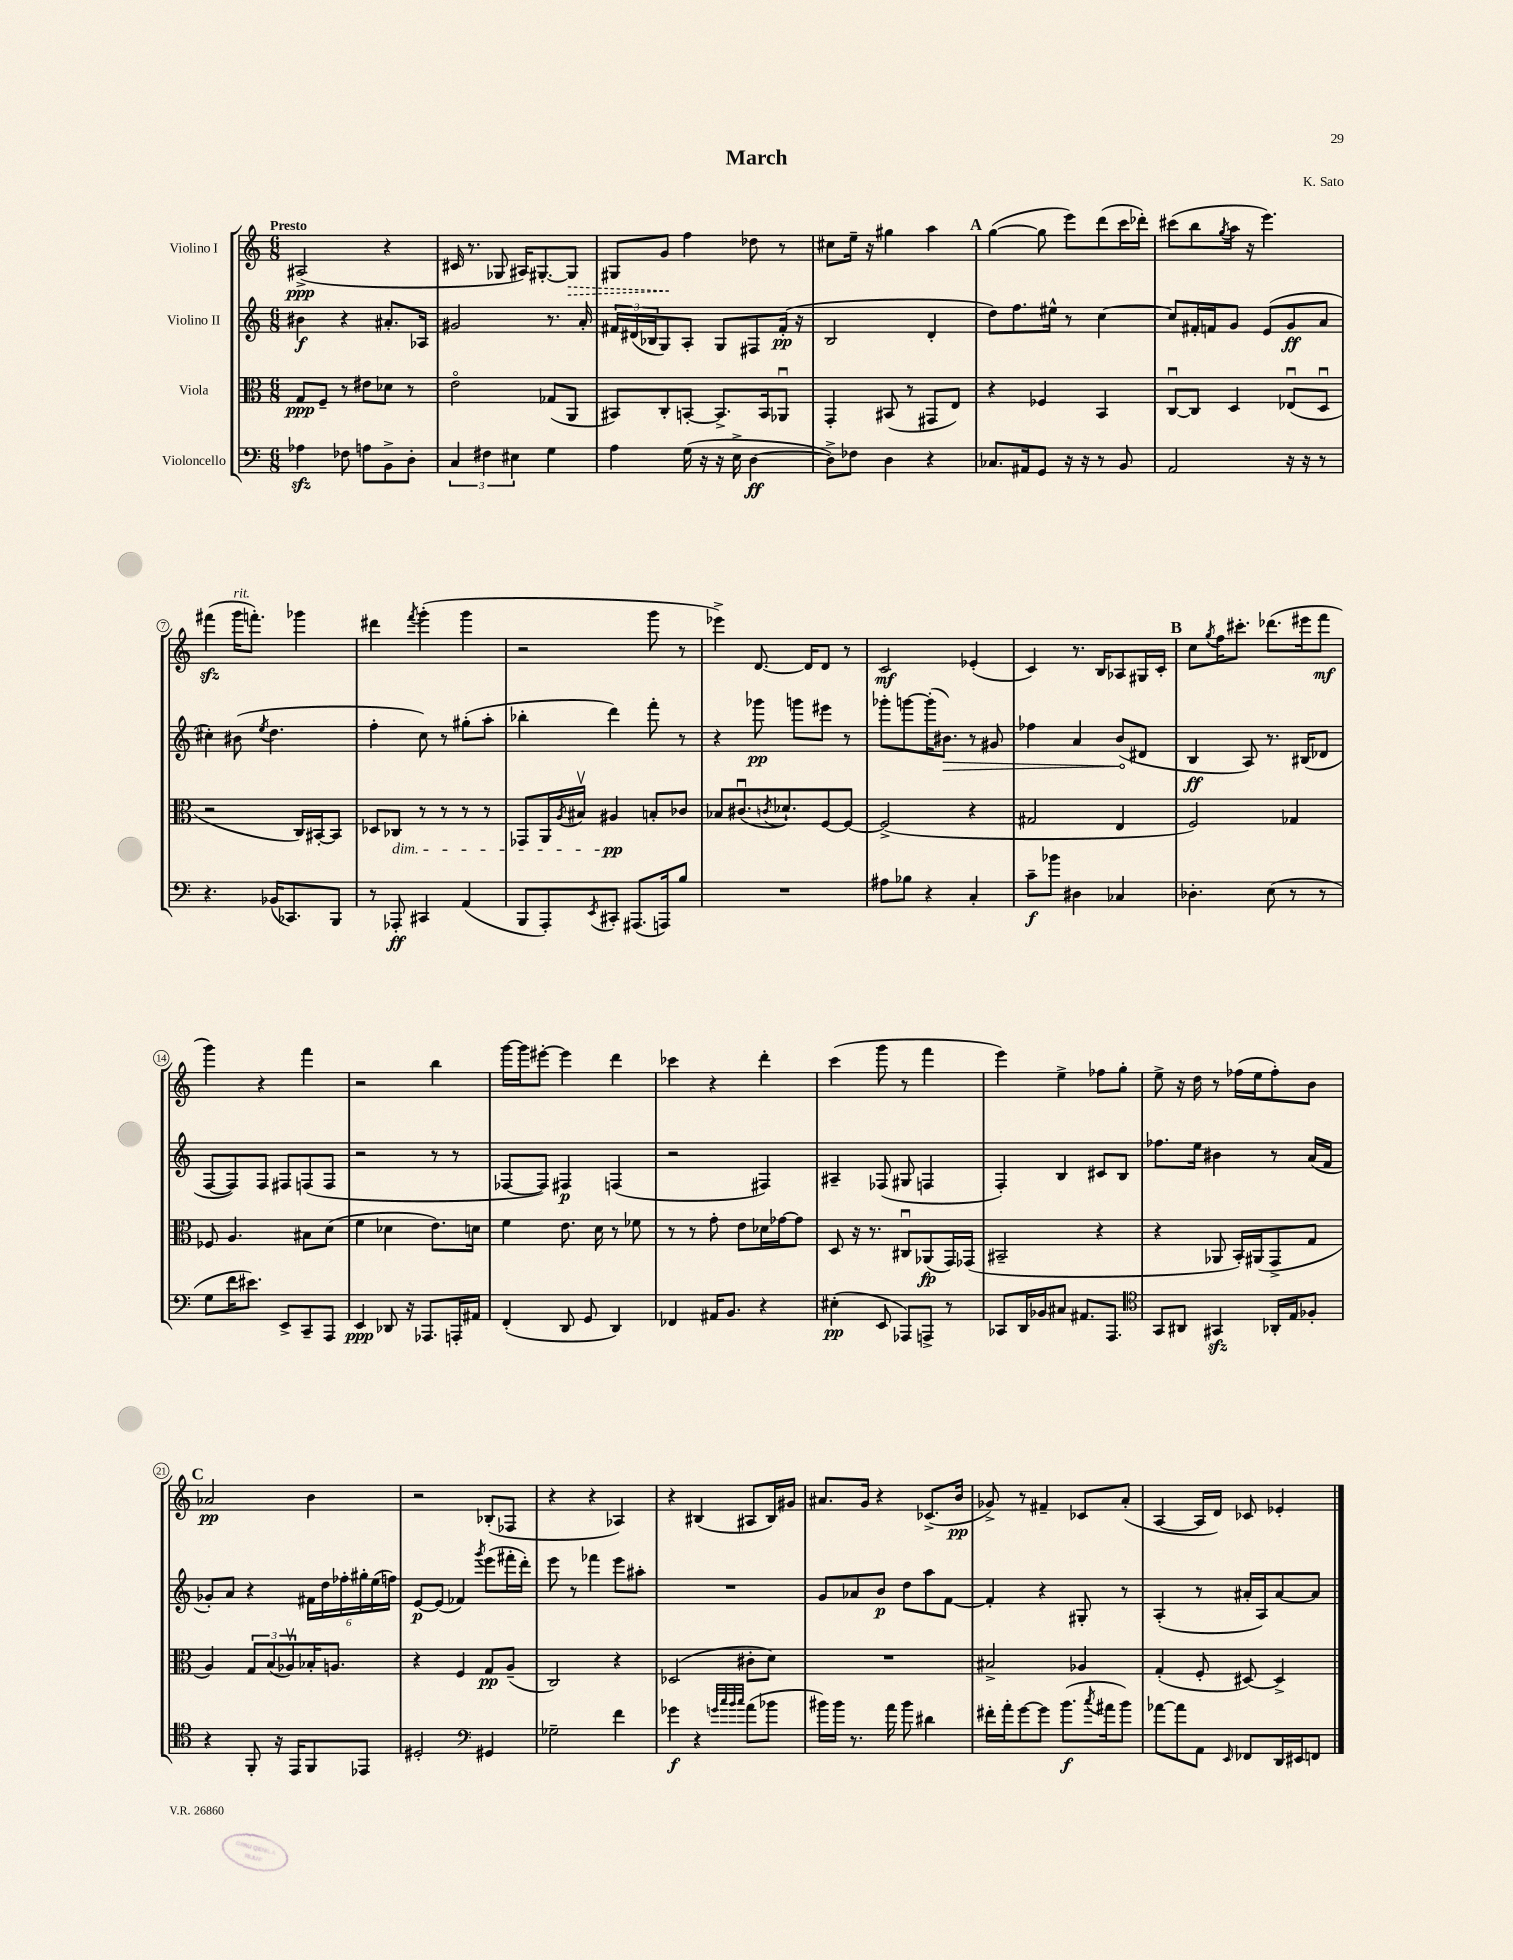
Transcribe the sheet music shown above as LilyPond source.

\header { title = "March" composer = "K. Sato" }
<<
\new StaffGroup <<
\new Staff = "s0" \with { instrumentName = "Violino I" } {
    \clef treble \key c \major \numericTimeSignature \time 6/8 \tempo "Presto"
    ais2->\ppp( r4 |
    cis'16 r8. ges8 ais16) gis8.~-. \once \override Hairpin.style = #'dashed-line gis8\> |
    gis8 g'8\! f''4 des''8 r8 |
    cis''8 e''16-- r16 gis''4 a''4 |
    \mark \markup { \bold "A" } g''4~( g''8 e'''8) d'''8( c'''16 des'''16-.) |
    cis'''8( b''8 \acciaccatura { g''8 } a''16 r16 e'''4.) |
    fis'''4\sfz( g'''16^\markup { \italic "rit." } f'''8.-.) ges'''4 |
    dis'''4 \acciaccatura { f'''8 } g'''4-.( g'''4 |
    r2 g'''8 r8 |
    ees'''4->) d'8.~ d'16 d'8 r8 |
    c'2\mf ees'4-.( |
    c'4) r8. b16 aes8 gis16 c'16-. |
    \mark \markup { \bold "B" } c''8 \acciaccatura { g''8 } f''16 cis'''8.-. des'''8.( eis'''16 f'''8\mf |
    g'''4) r4 f'''4 |
    r2 b''4 |
    g'''16~ g'''16 eis'''8~-. eis'''4 d'''4 |
    ces'''4 r4 d'''4-. |
    c'''4( g'''8 r8 f'''4 |
    e'''4) e''4-> fes''8 g''8-. |
    e''8-> r16 d''16 r8 fes''16( e''16 fes''8-.) b'8 |
    \mark \markup { \bold "C" } aes'2\pp b'4 |
    r2 bes8-.( fes8 |
    r4 r4 aes4) |
    r4 bis4( ais8 bis16) gis'16 |
    ais'8. g'16 r4 ces'8.->( b'16\pp |
    ges'8->) r8 fis'4-- ces'8 a'8-.( |
    a4~ a16 d'16) ces'8 ees'4-. \bar "|." |
}
\new Staff = "s1" \with { instrumentName = "Violino II" } {
    \clef treble \key c \major \numericTimeSignature \time 6/8
    bis'4\f r4 ais'8.-. aes16 |
    gis'2 r8. a'16-. |
    \tuplet 3/2 { fis'16 dis'16( bes16 } g8) a8-. g8 fis8 fis'16-.\pp( r16 |
    b2 d'4-. |
    \mark \markup { \bold "A" } d''8) f''8. eis''16-^ r8 c''4~ |
    c''8 fis'16-. f'16 g'8 e'8( g'8\ff a'8 |
    cis''4-.) bis'8( \acciaccatura { e''8 } d''4. |
    f''4-. c''8) r8 gis''8-.( a''8-. |
    bes''4-. d'''4) f'''8-. r8 |
    r4 ges'''8\pp g'''8 eis'''8 r8 |
    ges'''8-. g'''8~ g'''16-.( \once \override Hairpin.circled-tip = ##t bis'8.\>) r8 gis'8 |
    fes''4 a'4 b'8\!( dis'8 |
    \mark \markup { \bold "B" } b4\ff a8) r8. bis16( des'8 |
    f8~ f8) f8 fis8 f8( f8 |
    r2 r8 r8 |
    fes8~ fes8) fis4\p f4( |
    r2 fis4) |
    ais4-- fes8( gis8 f4 |
    f4-.) b4 cis'8 b8 |
    fes''8. e''16 bis'4 r8 a'16( f'16 |
    \mark \markup { \bold "C" } ges'8-.) a'8 r4 \tuplet 6/4 { fis'16 d''16 fes''16-. gis''16-. e''16( f''16) } |
    e'8~\p e'8( fes'4) \acciaccatura { g'''8 } e'''8( fis'''16-. d'''16-.) |
    e'''8 r8 fes'''4 e'''8 ais''8-. |
    R2. |
    g'8 aes'8 b'8\p d''8 a''8 f'8~ |
    f'4-. r4 gis8-. r8 |
    a4-.( r8 ais'16-. a16) ais'8~ ais'8 \bar "|." |
}
\new Staff = "s2" \with { instrumentName = "Viola" } {
    \clef alto \key c \major \numericTimeSignature \time 6/8
    g8\ppp f8-- r8 eis'8 des'8 r8 |
    e'2\flageolet ges8( a,8 |
    bis,8) c8-. b,8~-. b,8.-> b,16 aes,8\downbow |
    g,4-. bis,8( r8 gis,8 e8) |
    \mark \markup { \bold "A" } r4 fes4 b,4 |
    c8~\downbow c8 d4 ees8\downbow( d8\downbow |
    r2 c16) bis,16~-. bis,8 |
    des8 ces8\dim r8 r8 r8 r8 |
    ges,8 a,16 \acciaccatura { a8 } bis16\upbow ais4\pp\! b8-. ces'8 |
    bes8 cis'8.\downbow( \acciaccatura { c'8 } des'8.-!) f8~ f8~ |
    f2->( r4 |
    gis2 e4 |
    \mark \markup { \bold "B" } f2) ges4 |
    fes8 a4. bis8 d'8( |
    f'4 des'4 e'8.) d'16 |
    f'4 e'8. d'16 r8 fes'8 |
    r8 r8 g'8-. e'8 des'16 ges'16~ ges'8 |
    d8 r16 r8. cis8\downbow aes,8\fp( g,16) ges,16( |
    bis,2-- r4 |
    r4 aes,8 b,16-.) ais,16( g,8-> g8 |
    \mark \markup { \bold "C" } a4) \tuplet 3/2 { g8 b8( aes8\upbow) } bes16-. a8. |
    r4 f4 g8\pp a8--( |
    c2) r4 |
    des2( cis'8-. d'8) |
    R2. |
    bis2-> aes4 |
    g4-.( f8-. dis8~) dis4-> \bar "|." |
}
\new Staff = "s3" \with { instrumentName = "Violoncello" } {
    \clef bass \key c \major \numericTimeSignature \time 6/8
    aes4\sfz fes8 a8 b,8-> d8-. |
    \tuplet 3/2 { c4 fis4 eis4 } g4 |
    a4 g16( r16 r16 e16-> d4~\ff |
    d8->) fes8 d4 r4 |
    \mark \markup { \bold "A" } ces8. ais,16 g,8 r16 r16 r8 b,8 |
    a,2 r16 r16 r8 |
    r4. bes,16( ces,8.) b,,8 |
    r8 aes,,8-.\ff cis,4 a,4( |
    b,,8 a,,8-.) \acciaccatura { e,8 } cis,8-. ais,,8.( a,,16) b8 |
    R2. |
    ais8 bes8 r4 c4-. |
    c'8--\f bes'8 dis4 ces4 |
    \mark \markup { \bold "B" } des4.-. e8( r8 r8 |
    g8 f'16 eis'8.) e,8-> c,8-- a,,8 |
    e,4\ppp des,8 r16 aes,,8. a,,16-. ais,16 |
    f,4-.( d,8 g,8 d,4) |
    fes,4 ais,16 b,8. r4 |
    eis4-.\pp( e,8 aes,,8) a,,8-> r8 |
    ces,8 d,16 bes,16 cis8 ais,8. a,,8. |
    \clef tenor g,8 ais,8 gis,4\sfz aes,16-. e16 fes8-. |
    \mark \markup { \bold "C" } r4 f,8-. r16 e,16 f,8 ees,8 |
    dis2-. \clef bass gis,4 |
    ges2-- f'4 |
    ges'4\f r4 \grace { g'32 c''32 b'32 c''32 } a'8( bes'8 |
    bis'16) bis'16 r8. a'16 bis'8 dis'4 |
    fis'16-. a'16-. g'8~ g'8 b'8.\f( \acciaccatura { c''8 } ais'16 b'8) |
    aes'8~ aes'8 a,8 \grace { e,16 } fes,8 d,16 eis,16 f,8 \bar "|." |
}
>>
>>
\layout { \context { \Score \override BarNumber.stencil = #(make-stencil-circler 0.1 0.3 ly:text-interface::print) } }
